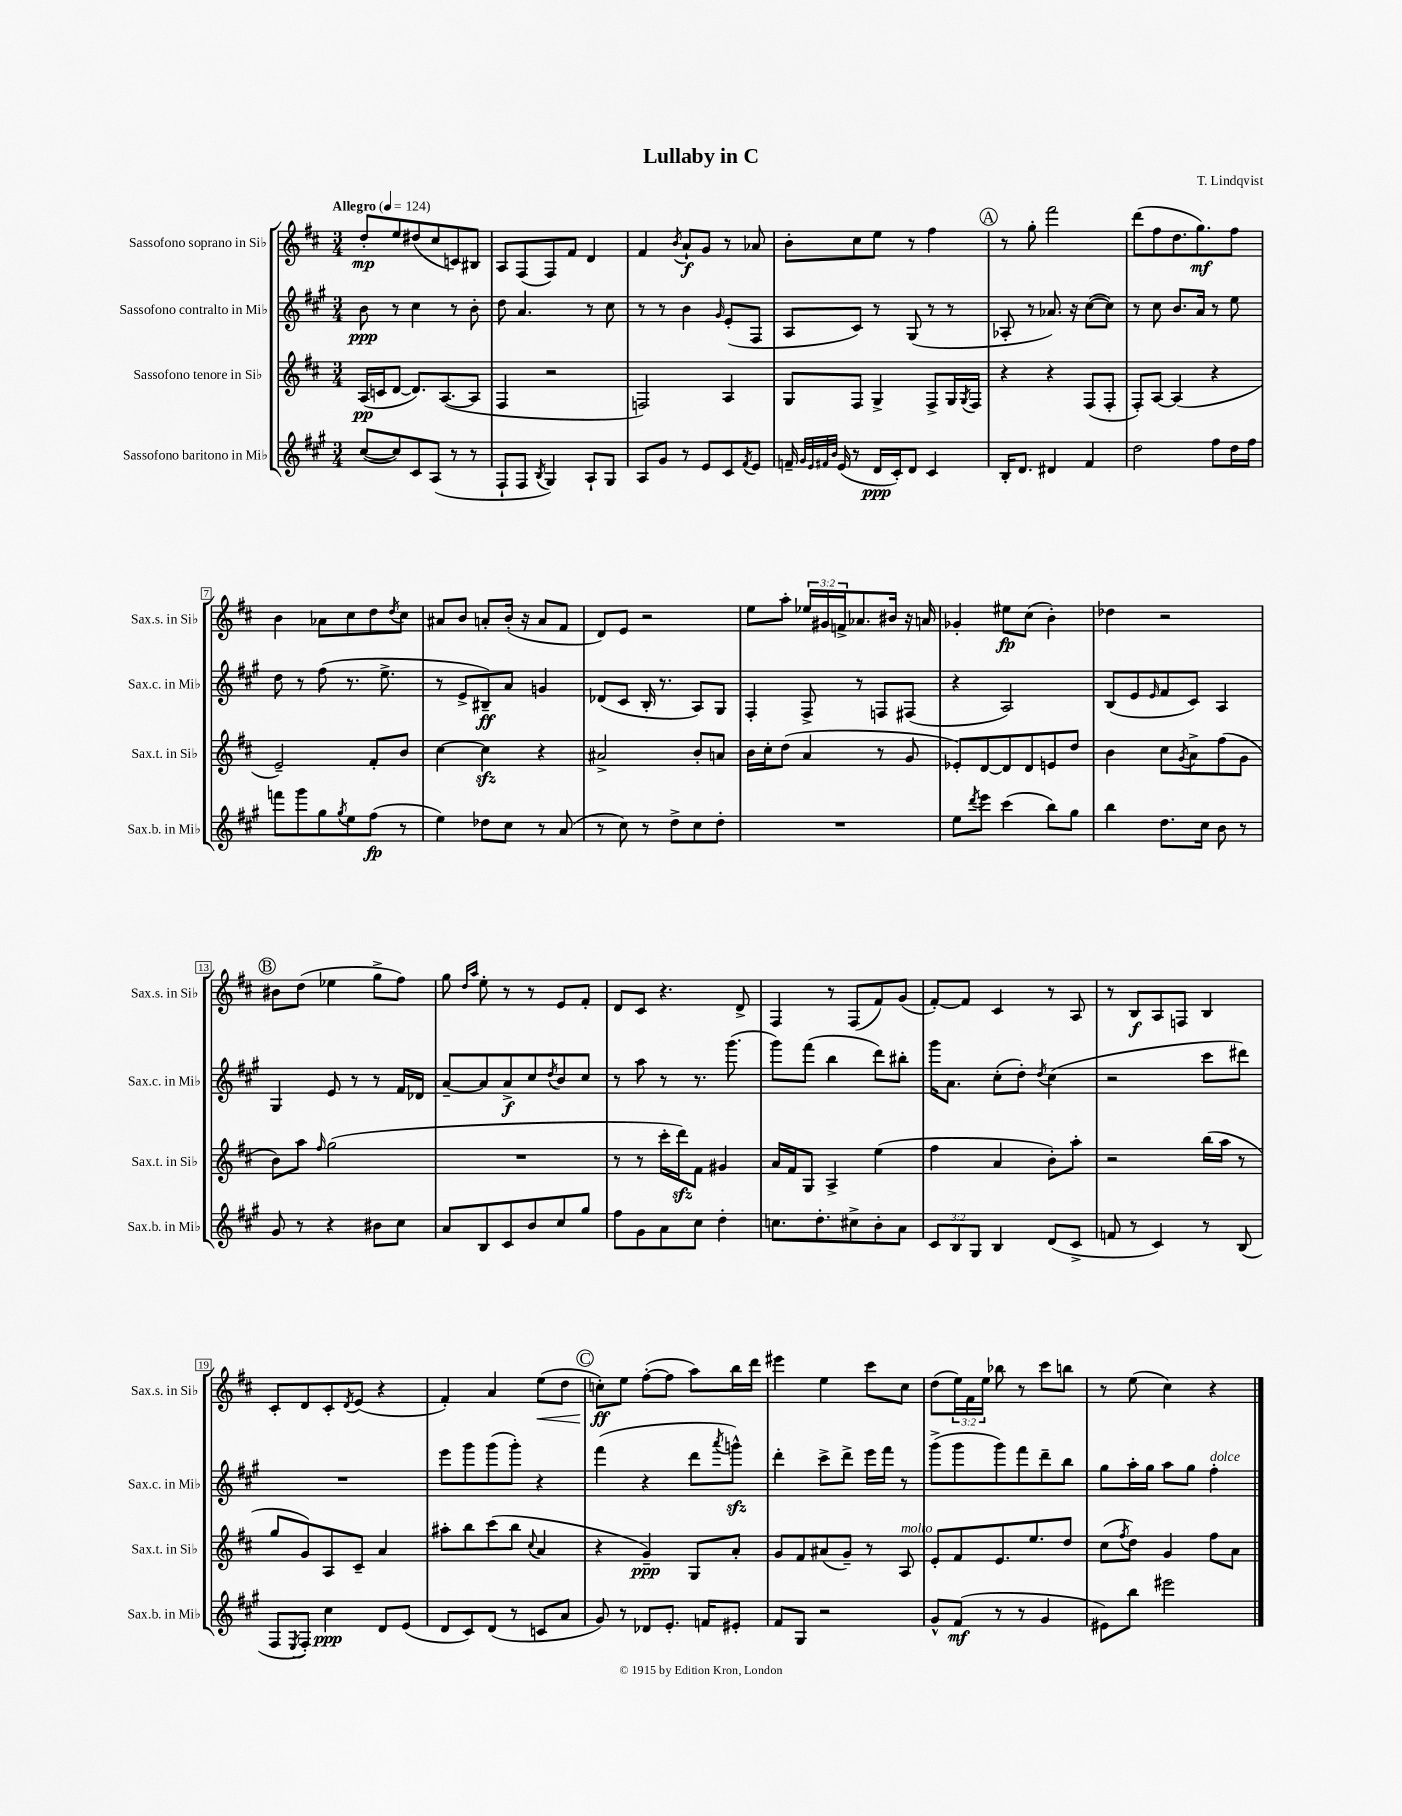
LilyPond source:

\header { title = "Lullaby in C" composer = "T. Lindqvist" }
<<
\new StaffGroup <<
\new Staff = "s0" \with { instrumentName = "Sassofono soprano in Sib" shortInstrumentName = "Sax.s. in Sib" } {
    \clef treble \key d \major \numericTimeSignature \time 3/4 \override Staff.TupletNumber.text = #tuplet-number::calc-fraction-text \tempo "Allegro" 4 = 124
    d''8-.\mp e''8 dis''8( cis''8 c'8) bis8 |
    a8 fis8( fis8) fis'8 d'4 |
    fis'4 \acciaccatura { b'8 } a'8-!\f g'8 r8 aes'8 |
    b'8-. cis''8 e''8 r8 fis''4 |
    \mark \markup { \circle "A" } r8 g''8-. fis'''2 |
    d'''8( fis''8 d''8. g''8.\mf) fis''8 |
    b'4 aes'8 cis''8 d''8 \acciaccatura { d''8 } cis''8 |
    ais'8 b'8 a'8-. b'16-.( r16 a'8 fis'8 |
    d'8) e'8 r2 |
    e''8 a''8-. \tuplet 3/2 { ees''16 gis'16 f'16-> } aes'8. bis'16 r16 a'16 |
    ges'4-. eis''8\fp cis''8( b'4-.) |
    des''4 r2 |
    \mark \markup { \circle "B" } bis'8 d''8( ees''4 g''8-> fis''8) |
    g''8 \grace { d''16 a''16 } e''8-. r8 r8 e'8 fis'8-. |
    d'8 cis'8 r4. d'8-> |
    fis4 r8 fis8( fis'8) g'8( |
    fis'8~-.) fis'8 cis'4 r8 a8 |
    r8 b8\f a8 f8 b4 |
    cis'8-. d'8 cis'8-. \acciaccatura { d'8 } e'8( r4 |
    fis'4-.) a'4 e''8\<( d''8 |
    \mark \markup { \circle "C" } c''8-.\ff\!) e''8 fis''8~-.( fis''8 a''8) b''16 d'''16 |
    eis'''4 e''4 cis'''8 cis''8 |
    d''8( \tuplet 3/2 { e''16) fis'16 e''16 } bes''8 r8 cis'''8 b''8 |
    r8 e''8( cis''4) r4 \bar "|." |
}
\new Staff = "s1" \with { instrumentName = "Sassofono contralto in Mib" shortInstrumentName = "Sax.c. in Mib" } {
    \clef treble \key a \major \numericTimeSignature \time 3/4
    b'8\ppp r8 cis''4 r8 b'8-. |
    d''8 a'4. r8 cis''8 |
    r8 r8 b'4 \grace { gis'16 } e'8-.( fis8 |
    a8 cis'8) r8 gis8( r8 r8 |
    \mark \markup { \circle "A" } aes8-. r8 aes'8.) r16 cis''8~( cis''8) |
    r8 cis''8 b'8. a'16 r8 e''8 |
    d''8 r8 fis''8( r8. e''8.-> |
    r8 e'8-> bis8--\ff) a'8 g'4 |
    des'8( cis'8 b16-. r8. a8) gis8 |
    fis4-. fis8-> r8 f8 fis8( |
    r4 a2) |
    b8( e'8 \grace { e'16 } fis'8 cis'8) a4 |
    \mark \markup { \circle "B" } gis4 e'8 r8 r8 fis'16 des'16 |
    a'8~-- a'8 a'8->\f cis''8 \acciaccatura { d''8 } b'8 cis''8 |
    r8 a''8 r8 r8. gis'''8.( |
    gis'''8) fis'''8( b''4 d'''8) bis''8-. |
    gis'''16 a'8. cis''8-.( d''8-.) \acciaccatura { d''8 } cis''4( |
    r2 cis'''8 dis'''8) |
    R2. |
    e'''8 gis'''8 gis'''8( gis'''8-.) r4 |
    \mark \markup { \circle "C" } fis'''4( r4 d'''8 \acciaccatura { a'''8 } g'''8-^\sfz) |
    d'''4-. cis'''8-> d'''8-> e'''16 fis'''16 r8 |
    gis'''8->( gis'''8 gis'''8) fis'''8 d'''8-- b''8 |
    gis''8 a''16-. gis''16 a''8 gis''8 fis''4-.^\markup { \italic "dolce" } \bar "|." |
}
\new Staff = "s2" \with { instrumentName = "Sassofono tenore in Sib" shortInstrumentName = "Sax.t. in Sib" } {
    \clef treble \key d \major \numericTimeSignature \time 3/4
    a16\pp( c'16 d'8~ d'8.) a8.~( a8 |
    fis4 r2 |
    f2) a4 |
    g8 fis8 g4-> fis8-> g16 \acciaccatura { g8 } fis16 |
    \mark \markup { \circle "A" } r4 r4 fis8( fis8-. |
    fis8-.) a8~ a4( r4 |
    e'2--) fis'8-. b'8 |
    cis''4~ cis''4\sfz r4 |
    ais'2-> b'8-. a'8 |
    b'16 cis''16-. d''8( a'4 r8 g'8 |
    ees'8-.) d'8~ d'8 d'8 e'8 d''8 |
    b'4 cis''8 \acciaccatura { g'8 } a'8-> fis''8( g'8 |
    \mark \markup { \circle "B" } b'8) a''8 \grace { fis''16 } g''2( |
    R2. |
    r8 r8 cis'''16-. d'''16\sfz) fis'8 gis'4 |
    a'16 fis'16 g8 a4-> e''4( |
    fis''4 a'4 b'8-.) a''8-. |
    r2 b''16( a''16 r8 |
    g''8 g'8) a8 cis'8-- a'4 |
    ais''8-. b''8 cis'''8( b''8 \appoggiatura { cis''8 } a'4 |
    \mark \markup { \circle "C" } r4 g'4--\ppp) g8 a'8-. |
    g'8 fis'8 ais'8( g'8--) r8 a8^\markup { \italic "molto" } |
    e'8-. fis'8 e'8. e''8. d''8 |
    cis''8( \acciaccatura { fis''8 } d''8) g'4 fis''8 a'8 \bar "|." |
}
\new Staff = "s3" \with { instrumentName = "Sassofono baritono in Mib" shortInstrumentName = "Sax.b. in Mib" } {
    \clef treble \key a \major \numericTimeSignature \time 3/4 \override Staff.TupletNumber.text = #tuplet-number::calc-fraction-text
    cis''8~( cis''8) cis'8 a8( r8 r8 |
    fis8-! fis8 \acciaccatura { b8 } gis4) a8-! gis8 |
    a8 gis'8 r8 e'8 cis'8 \acciaccatura { fis'8 } e'8 |
    f'16-- \grace { gis'32 e'32 fis'32 b'32 } e'16( r8 d'16\ppp cis'16-.) d'8 cis'4 |
    \mark \markup { \circle "A" } b16-. d'8. dis'4 fis'4 |
    d''2 fis''8 d''16 fis''16 |
    f'''8 gis'''8 gis''8 \acciaccatura { gis''8 } e''8 fis''8\fp( r8 |
    e''4) des''8 cis''8 r8 a'8( |
    r8 cis''8) r8 d''8-> cis''8 d''8-. |
    R2. |
    e''8 \acciaccatura { d'''8 } e'''8 cis'''4( b''8) gis''8 |
    b''4 d''8. cis''16 b'8 r8 |
    \mark \markup { \circle "B" } gis'8 r8 r4 bis'8 cis''8 |
    a'8 b8 cis'8 b'8 cis''8 gis''8 |
    fis''8 gis'8 a'8 cis''8 d''4-. |
    c''8. d''8.-. cis''8-> b'8-. a'8 |
    \tuplet 3/2 { cis'8 b8 gis8 } b4 d'8( cis'8-> |
    f'8 r8 cis'4) r8 b8( |
    fis8 \acciaccatura { e8 } fis8-.) cis''4\ppp d'8 e'8( |
    d'8 cis'8) d'8( r8 c'8 a'8 |
    \mark \markup { \circle "C" } gis'8) r8 des'8 e'8.-. f'16 eis'8-. |
    fis'8 gis8 r2 |
    gis'8-^ fis'8\mf( r8 r8 gis'4 |
    eis'8) b''8 eis'''2 \bar "|." |
}
>>
>>
\layout { \context { \Score \override BarNumber.stencil = #(make-stencil-boxer 0.1 0.3 ly:text-interface::print) } }
